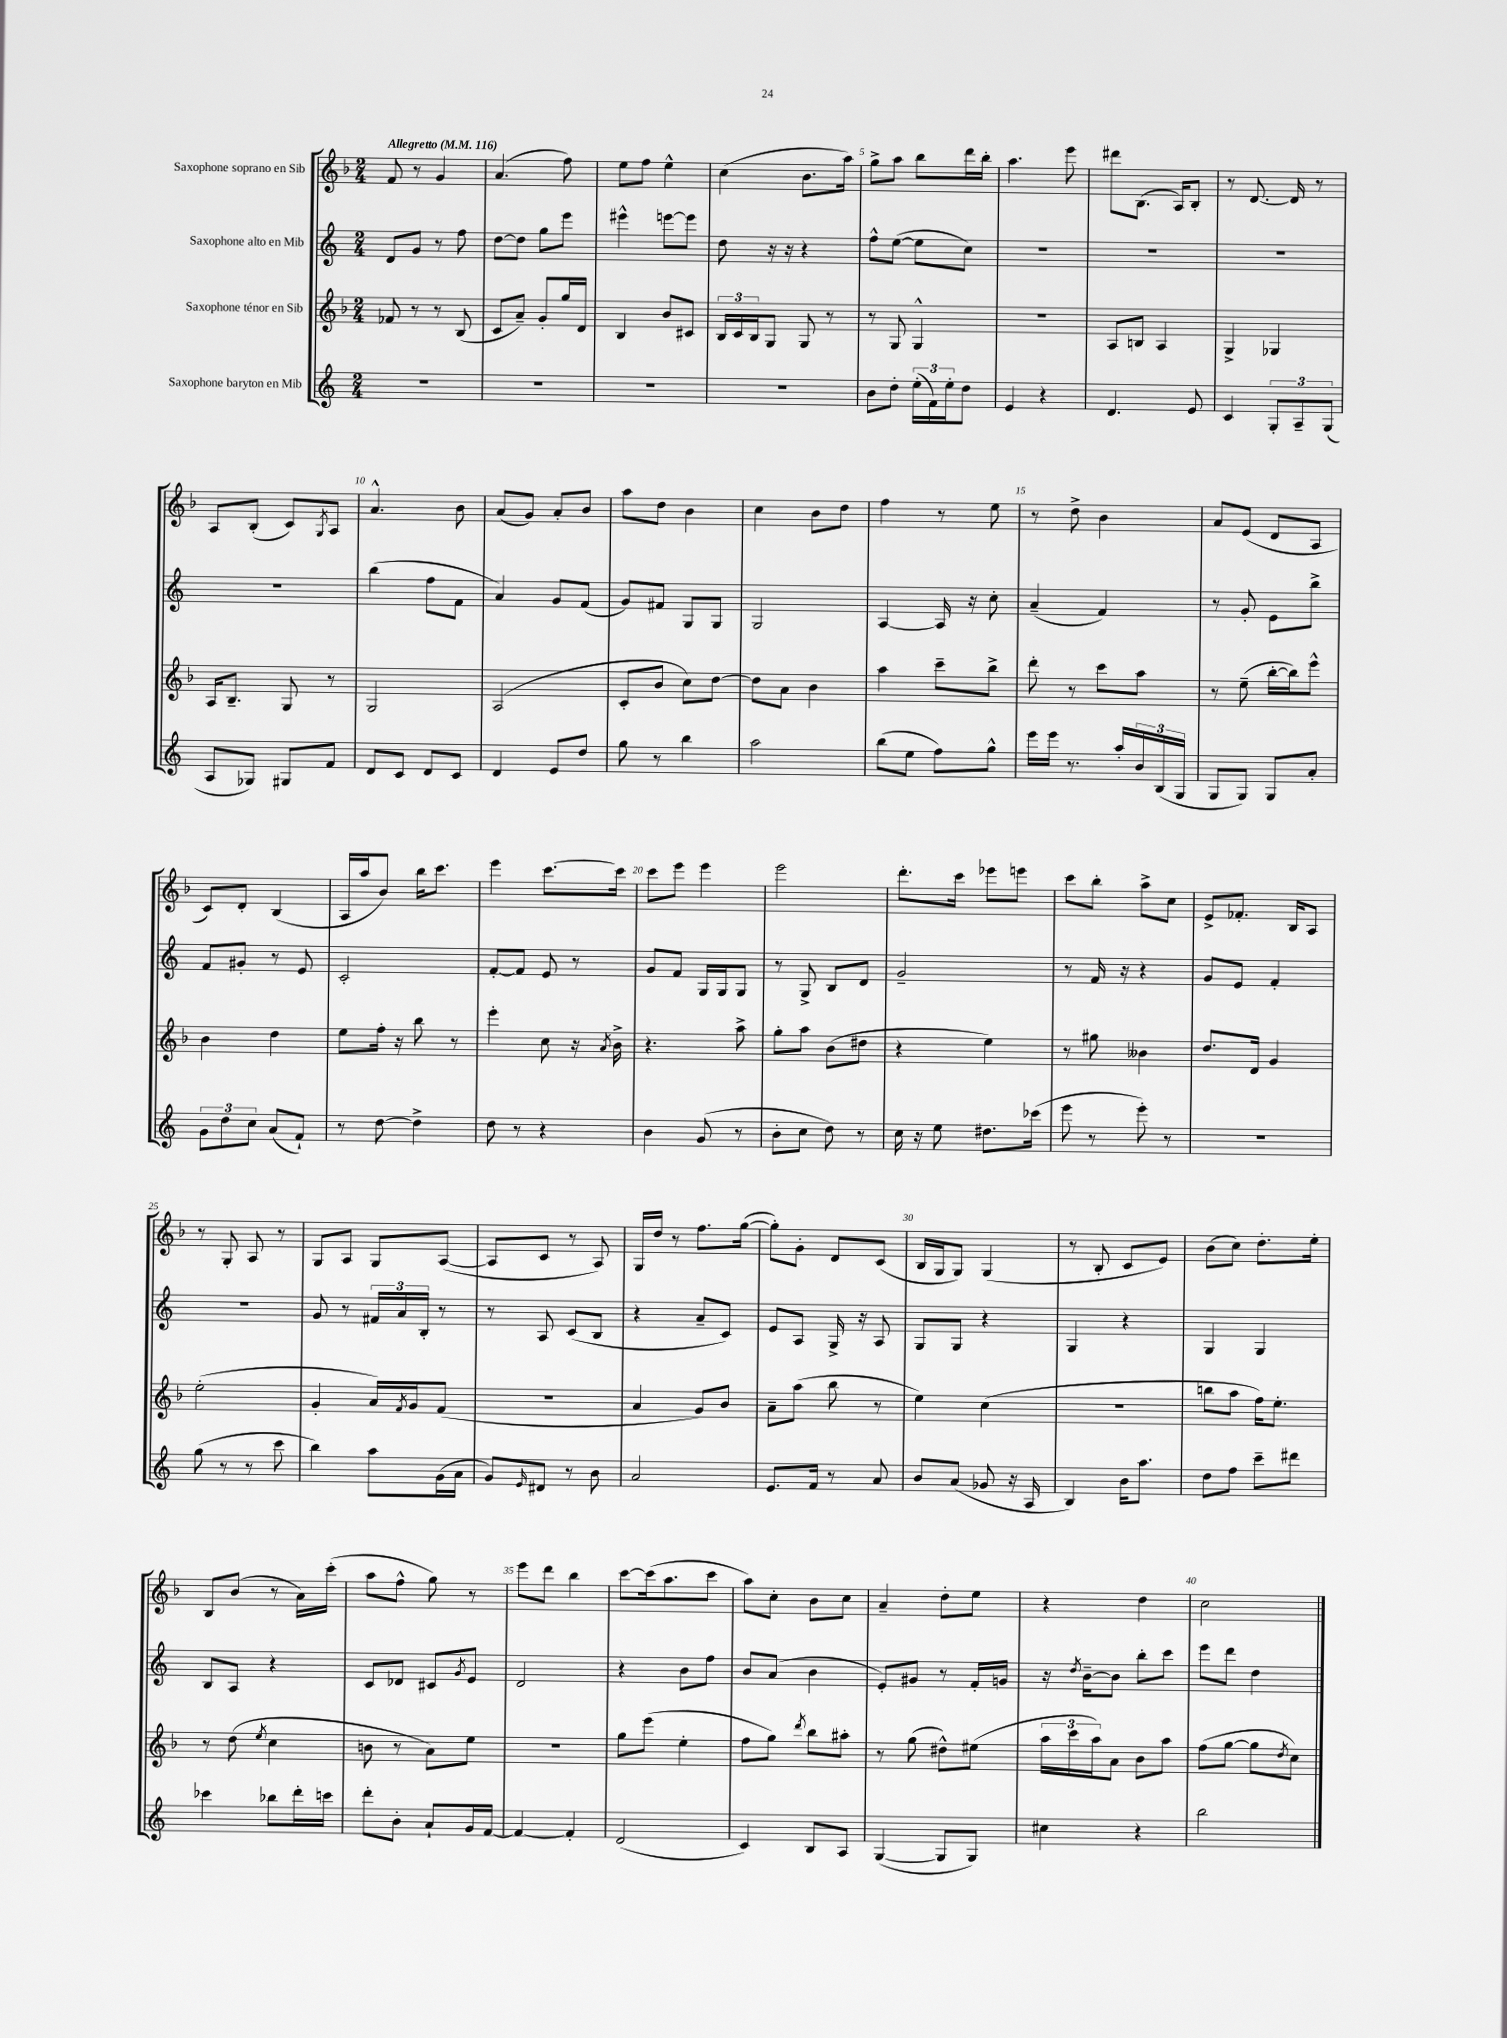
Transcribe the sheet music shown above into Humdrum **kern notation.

**kern	**kern	**kern	**kern
*part4	*part3	*part2	*part1
*staff4	*staff3	*staff2	*staff1
*I"Saxophone baryton en Mib	*I"Saxophone ténor en Sib	*I"Saxophone alto en Mib	*I"Saxophone soprano en Sib
*clefG2	*clefG2	*clefG2	*clefG2
*k[]	*k[b-]	*k[]	*k[b-]
*M2/4	*M2/4	*M2/4	*M2/4
*MM116	*MM116	*MM116	*MM116
=1	=1	=1	=1
!	!	!	!LO:TX:a:B:t=Allegretto
2r	8f-X/	8d/L	8f/
.	8r	8g/J	8r
.	8r	8r	4g/
.	(8B-/	8ff\	.
=2	=2	=2	=2
2r	8c/L	[8dd\L	(4.a/
.	8a~/J)	8dd\J]	.
.	8g'/L	8gg\L	.
.	16gg/L	8eee\J	8ff\)
.	16d/JJ	.	.
=3	=3	=3	=3
2r	4B-/	4eee#X^^\	8ee\L
.	.	.	8ff\J
.	8b-/L	[8eeen\L	4ee^^\
.	8c#X/J	8eee\J]	.
=4	=4	=4	=4
2r	24B-/LL	8dd\	(4cc\
.	24c/	.	.
.	24B-/J	.	.
.	8G/J	16r	.
.	.	16r	.
.	8G/	4r	8.b-\L
.	8r	.	.
.	.	.	16aa\Jk)
=5	=5	=5	=5
8b\L	8r	8ff^^\L	8gg^\L
8dd'\J	8G/	([8ee\J	8aa\J
(24ee'\LL	4G^^/	8ee\L]	8bb-\L
24f\)	.	.	.
24ee'\J	.	.	.
8dd\J	.	8cc\J)	16ddd\L
.	.	.	16bb-'\JJ
=6	=6	=6	=6
4e/	2r	2r	4.aa\
4r	.	.	.
.	.	.	8eee\
=7	=7	=7	=7
4.d/	8A/L	2r	8ddd#X\L
.	8Bn/J	.	(8.B-\J
.	4A/	.	.
.	.	.	16A/KL)
8e/	.	.	8B-'/J
=8	=8	=8	=8
4c/	4G^/	2r	8r
.	.	.	[8.d/
12G'/L	4G-X/	.	.
.	.	.	16d/]
12A~/	.	.	.
.	.	.	8r
(12G/J	.	.	.
!!LO:LB:g=z
=9	=9	=9	=9
8A/L	16A/KL	2r	8A/L
.	8.B-~/J	.	.
8G-X/J)	.	.	(8B-'/J
8G#X/L	8G/	.	8c/L)
.	.	.	8qG/
8f/J	8r	.	8A/J
=10	=10	=10	=10
8d/L	2G/	(4bb\	4.a^^/
8c/J	.	.	.
8d/L	.	8ff\L	.
8c/J	.	8f\J	8b-\
=11	=11	=11	=11
4d/	(2A/	4a/)	(8a/L
.	.	.	8g/J)
8e/L	.	8g/L	8a'/L
8dd/J	.	(8f/J	8b-/J
=12	=12	=12	=12
8gg\	8c'/L	8g/L)	8aa\L
8r	8b-/J	8f#X/J	8dd\J
4bb\	8cc\L)	8G/L	4b-\
.	[8dd\J	8G/J	.
=13	=13	=13	=13
2aa\	8dd\L]	2G/	4cc\
.	8a\J	.	.
.	4b-\	.	8b-\L
.	.	.	8dd\J
=14	=14	=14	=14
(8bb\L	4aa\	[4A/	4ff\
8ee\J	.	.	.
8ff\L)	8ccc~\L	16A/]	8r
.	.	16r	.
8gg^^\J	8bb-^\J	8cc'\	8ee\
=15	=15	=15	=15
16eee\LL	8ddd'\	(4a~/	8r
16eee\JJ	.	.	.
8.r	8r	.	8dd^\
.	8ccc\L	4f/)	4b-\
16aa'/LL	.	.	.
24b/	8aa\J	.	.
(24B/	.	.	.
24G/JJ	.	.	.
=16	=16	=16	=16
8G/L	8r	8r	8a/L
8G/J)	(8ee~\	8g'/	(8e/J
8G/L	[16bb-'\LL	8e\L	8d/L
.	16bb-\J])	.	.
8a'/J	8eee^^\J	8bb^\J	8A/J
!!LO:LB:g=z
=17	=17	=17	=17
12g\L	4b-\	8f/L	8c/L)
12dd\	.	.	.
.	.	8g#X'/J	8d'/J
12cc\J	.	.	.
(8a/L	4dd\	8r	(4B-/
8f`/J)	.	8e/	.
=18	=18	=18	=18
8r	8ee\L	2c'/	16A/LL
.	.	.	16aa/J
[8dd\	16ff'\Jk	.	8b-/J)
.	16r	.	.
4dd^\]	8bb-\	.	16bb-\KL
.	.	.	8.ccc\J
.	8r	.	.
=19	=19	=19	=19
8dd\	4eee'\	[8f'/L	4eee\
8r	.	8f/J]	.
4r	8cc\	8e/	[8.ccc\L
.	16r	8r	.
.	8qa/	.	.
.	16b-^\	.	16ccc\Jk]
=20	=20	=20	=20
4b\	4.r	8g/L	8ccc\L
.	.	8f/J	8eee\J
(8g/	.	16G/LL	4eee\
.	.	16G/J	.
8r	8aa^\	8G/J	.
=21	=21	=21	=21
8b'\L	8gg'\L	8r	2eee\
8cc\J	8aa\J	8G^/	.
8dd\)	(8b-\L	8B/L	.
8r	8dd#X\J	8d/J	.
=22	=22	=22	=22
16cc\	4r	2g~/	8.ddd'\L
16r	.	.	.
8ee\	.	.	.
.	.	.	16ccc\Jk
8.dd#X\L	4ee\)	.	8eee-X\L
.	.	.	8eeen\J
(16ccc-X\Jk	.	.	.
=23	=23	=23	=23
8eee\	8r	8r	8ccc\L
8r	8gg#X\	16f/	8bb-'\J
.	.	16r	.
8eee'\)	4b--X\	4r	8aa^\L
8r	.	.	8cc\J
=24	=24	=24	=24
2r	8.dd/L	8g/L	8e^/L
.	.	8e/J	8.f-X'/J
.	16d/Jk	.	.
.	4g/	4f'/	.
.	.	.	16B-/KL
.	.	.	8A/J
!!LO:LB:g=z
=25	=25	=25	=25
(8gg\	(2ee'\	2r	8r
8r	.	.	8G'/
8r	.	.	8A/
8ccc\	.	.	8r
=26	=26	=26	=26
4bb\)	4g'/	8g/	8G/L
.	.	8r	8A/J
8aa\L	16a/LL)	24f#X/LL	8G/L
.	.	24a/	.
.	8qf/	.	.
.	16g/J	.	.
.	.	24B'/JJ	.
(16g\L	(8f/J	8r	([8A/J
16a\JJ	.	.	.
=27	=27	=27	=27
8g/L)	2r	8r	8A/L]
16qqe/	.	.	.
8d#X/J	.	8A/	8c/J
8r	.	(8c/L	8r
8b\	.	8B/J	8A/)
=28	=28	=28	=28
2a/	4a/	4r	16G/LL
.	.	.	16dd/JJ
.	.	.	8r
.	8g/L)	8a~/L	8.ff\L
.	8b-/J	8c/J)	.
.	.	.	([16gg\Jk
=29	=29	=29	=29
8.e/L	8a~\L	8e/L	8gg'\L])
.	(8aa\J	8A/J	8g'\J
16f/Jk	.	.	.
8r	8bb-\	16G^/	8d/L
.	.	16r	.
8a/	8r	8A/	(8c/J
=30	=30	=30	=30
8b/L	4ee\)	8G/L	16B-/LL
.	.	.	16G/J
(8a/J	.	8G/J	8G/J)
8g-X/	(4cc\	4r	(4G/
16r	.	.	.
16A/	.	.	.
=31	=31	=31	=31
4B/)	2r	4G/	8r
.	.	.	8B-'/
16b\KL	.	4r	8c/L
8.aa\J	.	.	.
.	.	.	8e/J)
=32	=32	=32	=32
8dd\L	8bbn\L	4G/	(8b-\L
8ff\J	8aa\J	.	8cc\J)
8ccc~\L	16ff\KL)	4G/	8.dd'\L
.	8.ee'\J	.	.
8ddd#X\J	.	.	.
.	.	.	16ee'\Jk
!!LO:LB:g=z
=33	=33	=33	=33
4ccc-X\	8r	8B/L	8B-/L
.	(8dd\	8A/J	(8b-/J
.	8qee/	.	.
8bb-X\L	4cc\	4r	8r
16ddd'\L	.	.	16a\LL)
16cccn\JJ	.	.	(16ccc'\JJ
=34	=34	=34	=34
8ddd'\L	8bn\	8c/L	8aa\L
8b'\J	8r	8d-X/J	8ff^^\J
8a`/L	8a\L)	8c#X/L	8gg\)
.	.	8qg/	.
16g/L	8ee\J	8e/J	8r
[16f/JJ	.	.	.
=35	=35	=35	=35
4f/_	2r	2d/	8eee\L
.	.	.	8ddd\J
4f'/]	.	.	4bb-\
=36	=36	=36	=36
(2d/	8gg\L	4r	[8ccc\L
.	(8eee\J	.	(16ccc\k]
.	.	.	8.aa\
.	4ee'\	8b\L	.
.	.	8ff\J	8ccc\J
=37	=37	=37	=37
4c/)	8ff\L	8b/L	8aa\L)
.	8gg\J)	(8a/J	8cc'\J
.	8qddd/	.	.
8B/L	8bb-\L	4b\	8b-\L
8A/J	8aa#X'\J	.	8cc\J
=38	=38	=38	=38
([4G/	8r	8e'/L)	4a~/
.	(8gg\	8g#X/J	.
8G/L]	8dd#X^^\L)	8r	8dd'\L
8G/J)	(8ee#X\J	16f'/LL	8ee\J
.	.	16gn/JJ	.
=39	=39	=39	=39
4cc#X\	24aa\LL	16r	4r
.	24ccc\	.	.
.	.	8qdd/	.
.	.	[16b~\KL	.
.	24aa\J)	.	.
.	8a\J	8b\J]	.
4r	8b-\L	8bb'\L	4dd\
.	8aa\J	8ccc\J	.
=40	=40	=40	=40
2bb\	(8ff\L	8eee\L	2cc\
.	[8gg\J	8ddd\J	.
.	8gg\L]	4dd\	.
.	8qdd/	.	.
.	8cc\J)	.	.
==	==	==	==
*-	*-	*-	*-
